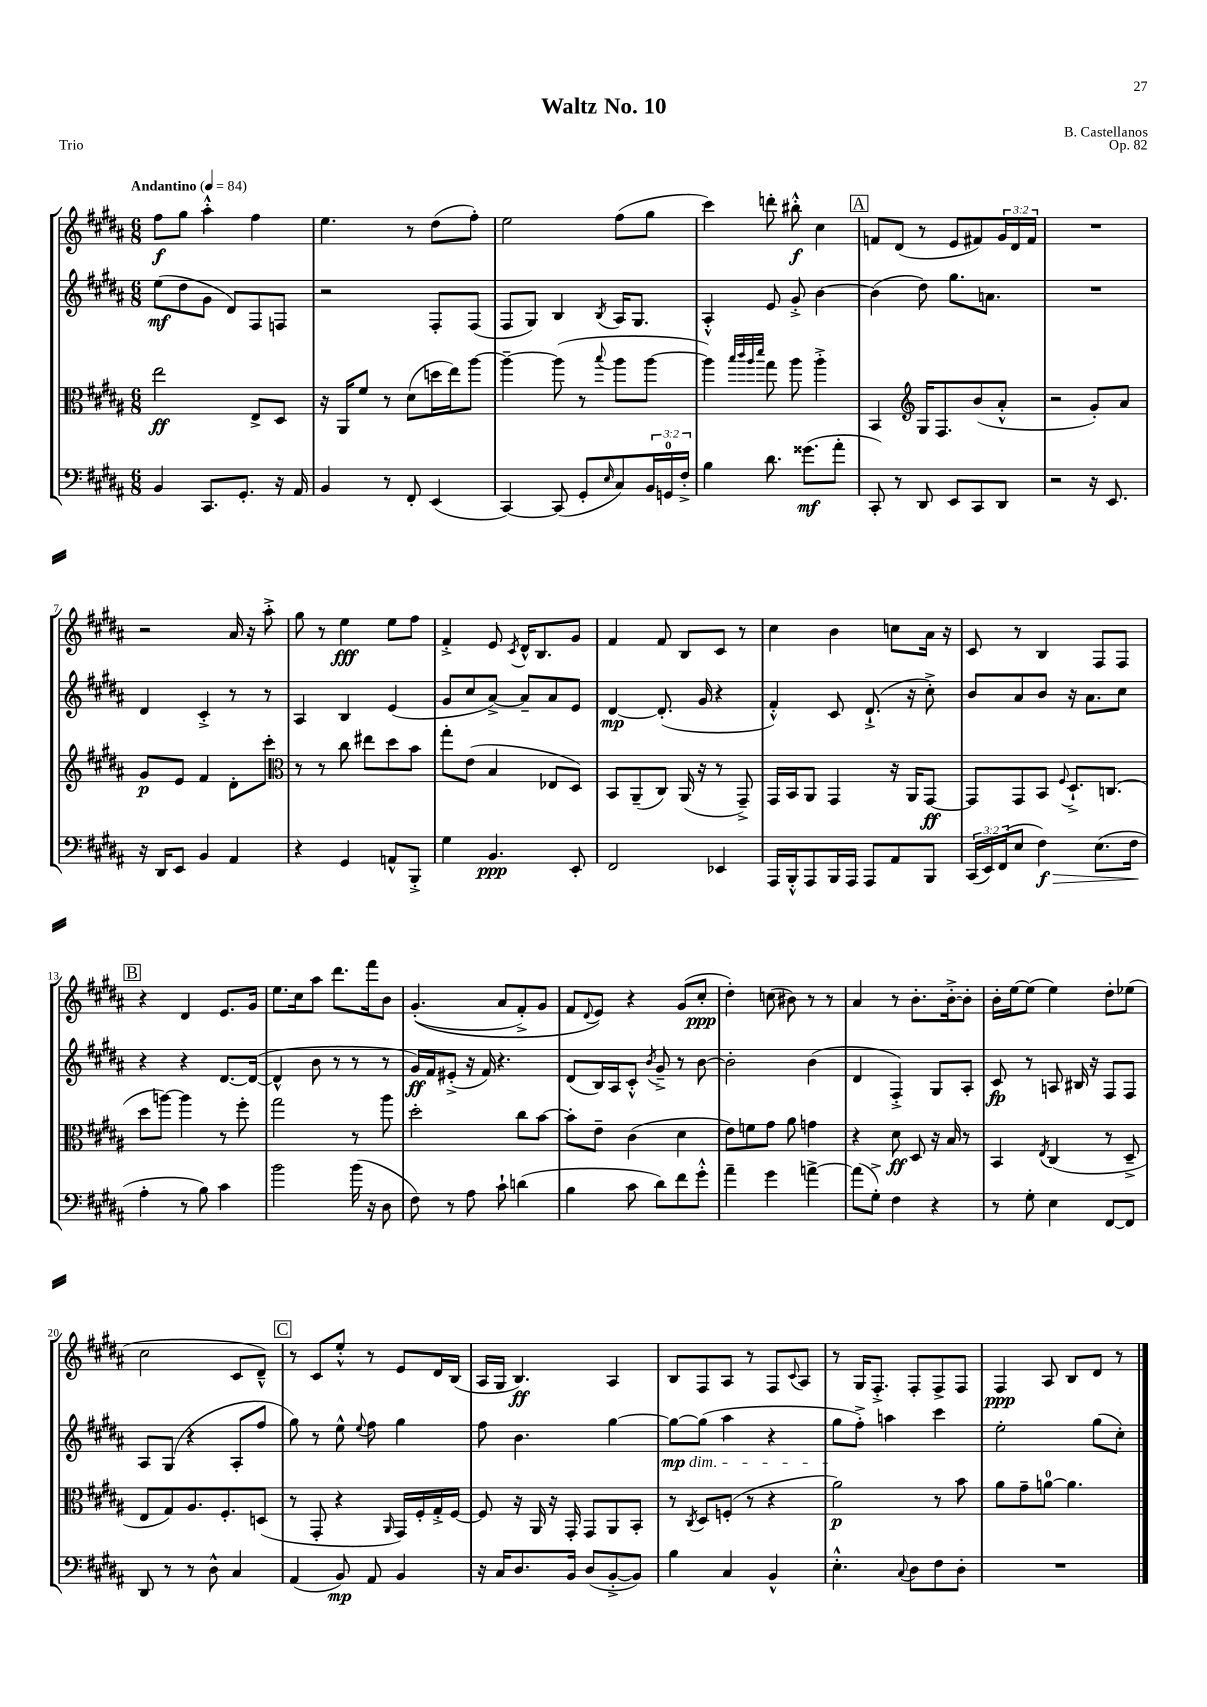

**kern	**kern	**kern	**kern
*staff4	*staff3	*staff2	*staff1
*clefF4	*clefC3	*clefG2	*clefG2
*k[f#c#g#d#a#]	*k[f#c#g#d#a#]	*k[f#c#g#d#a#]	*k[f#c#g#d#a#]
*M6/8	*M6/8	*M6/8	*M6/8
*MM84	*MM84	*MM84	*MM84
4BB	2ee	(8ee	8ff#
.	.	8dd#	8gg#
8.CC#	.	8g#	4aa#'^^
.	.	8d#)	.
8.GG#'	.	.	.
.	8E^	8F#	4ff#
16r	8D#	8F	.
16AA#	.	.	.
=	=	=	=
4BB	16r	2r	4.ee
.	16AA#	.	.
.	8f#	.	.
8r	8r	.	.
8FF#'	(8d#	.	8r
(4EE	16dd	8F#'	(8dd#
.	16ee)	.	.
.	[8aa#	(8F#	8ff#')
=	=	=	=
[4CC#)	4aa#~_	8F#	2ee
.	.	8G#)	.
(8CC#]	(8aa#]	4B	.
8GG#'	8r	.	.
16qqE	8qqbb	8qB	.
8C#)	8aa#	16A#	(8ff#
.	.	8.G#	.
24BB	[8aa#	.	8gg#
24GG	.	.	.
24F#'^	.	.	.
=	=	=	=
4B	4aa#])	4A#'^^	4ccc#)
.	32qqbb	.	.
.	32qqccc#	.	.
.	32qqaa#	.	.
.	32qqddd#	.	.
8.d#	8gg#	8e	8ddd'
.	8aa#	8g#'^	8bb#'^^
(8.g##	.	.	.
.	4aa#'^	[4b	4cc#
8a#'	.	.	.
=	=	=	=
8CC#')	4BB	(4b]	8f
8r	.	.	(8d#
*	*clefG2	*	*
8DD#	16G#	8dd#)	8r
.	8.F#	.	.
8EE	.	8.gg#	8e
8CC#	(8b	.	8f#)
.	.	8.a	.
8DD#	8a#'^^	.	24g#
.	.	.	24d#
.	.	.	24f#
=	=	=	=
2r	2r	2.r	2.r
16r	8g#')	.	.
8.EE	.	.	.
.	8a#	.	.
=	=	=	=
16r	8g#	4d#	2r
16DD#	.	.	.
8EE	8e	.	.
4BB	4f#	4c#'^	.
4AA#	8d#'	8r	16a#
.	.	.	16r
.	8ccc#'	8r	8aa#'^
=	=	=	=
*	*clefC3	*	*
4r	8r	4A#	8gg#
.	8r	.	8r
4GG#	8cc#	4B	4ee
.	8ee#	.	.
8AA^^	8dd#	(4e	8ee
8BBB'^	8b	.	8ff#
=	=	=	=
4G#	8gg#'	8g#	4f#'^
.	(8e	8cc#	.
4.BB	4B	[8a#^)	8e
.	.	.	8qc#
.	.	8a#~]	16d#^^
.	.	.	8.B
.	8E-	8a#	.
8EE'	8D#)	8e	8g#
=	=	=	=
2FF#	8BB	[4d#	4f#
.	(8AA#~	.	.
.	8C#)	(8.d#']	8f#
.	(16AA#	.	8B
.	16r	16g#	.
4EE-	8r	4r	8c#
.	8GG#~^)	.	8r
=	=	=	=
16AAA#	16GG#	4f#'^^)	4cc#
16BBB'^^	16BB	.	.
8AAA#	8AA#	.	.
16BBB	4GG#	8c#	4b
16AAA#	.	.	.
8AAA#	.	(8.d#`^	.
8AA#	16r	.	8cc
.	16AA#	16r	.
8BBB	[8GG#	8cc#'^)	16a#
.	.	.	16r
=	=	=	=
(24CC#	8GG#]	8b	8c#
24EE)	.	.	.
(24FF#	.	.	.
8E	8GG#	8a#	8r
4F#)	8BB	8b	4B
.	8qqF#	.	.
.	8.D#`^	16r	.
.	.	8.a#	.
(8.E	.	.	8F#
.	(8.C	.	.
.	.	8cc#	8F#
16F#	.	.	.
=	=	=	=
4A#'	8dd#	4r	4r
.	[8aa)	.	.
8r	4aa]	4r	4d#
8B)	.	.	.
4c#	8r	[8.d#	8.e
.	8ff#'	.	.
.	.	(16d#_	16g#
=	=	=	=
2b	2gg#	4d#^^]	8.ee
.	.	.	16cc#
.	.	8b	8aa#
.	.	8r	8.ddd#
(16b	8r	8r	.
16r	.	.	16fff#
8D#	8aa#	8r	8b
=	=	=	=
8F#)	2dd#'	16g#)	&((4.g#'
.	.	16f#	.
8r	.	(8e#'^	.
8A#	.	16r	.
.	.	16f#)	.
8c#`	.	4.r	8a#
(4d	8cc#	.	8f#'^)
.	[8b	.	8g#
=	=	=	=
4B	8b']	(8d#	8f#
.	.	.	8qqd#
.	8e~	16B)	8e&)
.	.	16A#	.
8c#	(4c#	8c#'^^	4r
.	.	8qb	.
8d#)	.	8g#~^	.
8f#	4d#	8r	(8g#
8g#'^^	.	[8b	8cc#'
=	=	=	=
4a#~	8e)	2b']	4dd#')
.	8f	.	.
4g#	8g#	.	(8cc
.	8a#	.	8b#)
[4a^	4g	(4b	8r
.	.	.	8r
=	=	=	=
(8a]	4r	4d#	4a#
8G#'^)	.	.	.
4F#	8d#	4F#'^)	8r
.	8D#	.	8.b'
4r	16r	8G#	.
.	16B	.	[16b'^
.	8r	8A#'	8b']
=	=	=	=
8r	4BB	8c#	16b'
.	.	.	[16ee
8G#'	.	8r	(8ee]
.	8qE	.	.
4E	(4C#	8A	4ee)
.	.	16B#	.
.	.	16r	.
[8FF#	8r	8F#	8dd#'
8FF#]	8D#~^	8F#	(8ee-
=	=	=	=
8DD#	8E	8A#	2cc#
8r	8G#)	(8G#	.
8r	8.A#	4r	.
8D#^^	.	.	.
.	8.F#'	.	.
4C#	.	8A#'	8c#
.	(8D	8ff#	8d#~^^)
=	=	=	=
(4AA#	8r	8gg#)	8r
.	8GG#'	8r	8c#
8BB)	4r	8ee^^	8ee'^^
.	.	8qqee	.
8AA#	.	8ff#	8r
.	16qqAA#	.	.
4BB	16GG#)	4gg#	8e
.	16F#'	.	.
.	16G#'^	.	16d#
.	[16F#	.	(16B
=	=	=	=
16r	8F#]	8ff#	16A#
16C#	.	.	16G#
8.D#	16r	4.b	4.B)
.	16AA#	.	.
.	16r	.	.
16BB	16GG#'	.	.
(8D#	8GG#	.	.
[8BB'^	8AA#	[4gg#	4A#
8BB])	8BB'	.	.
=	=	=	=
4B	8r	8gg#_	8B
.	8qC#	.	.
.	8D#	(8gg#]	8F#
4C#	(8F'	4aa#	8A#
.	8r	.	8r
4BB^^	4r	4r	8F#
.	.	.	8qqc#
.	.	.	8A#
=	=	=	=
4.E'^^	2a#)	8gg#	8r
.	.	8ff#'^)	16G#
.	.	.	8.F#'^
.	.	4aa	.
8qqC#	.	.	.
8D#	.	.	8F#'
8F#	8r	4ccc#	8F#^
8D#'	8b	.	8F#
=	=	=	=
2.r	8a#	2ee'	4F#
.	8g#~	.	.
.	[8a	.	8A#
.	4.a]	.	8B
.	.	(8gg#	8d#
.	.	8cc#')	8r
==	==	==	==
*-	*-	*-	*-
